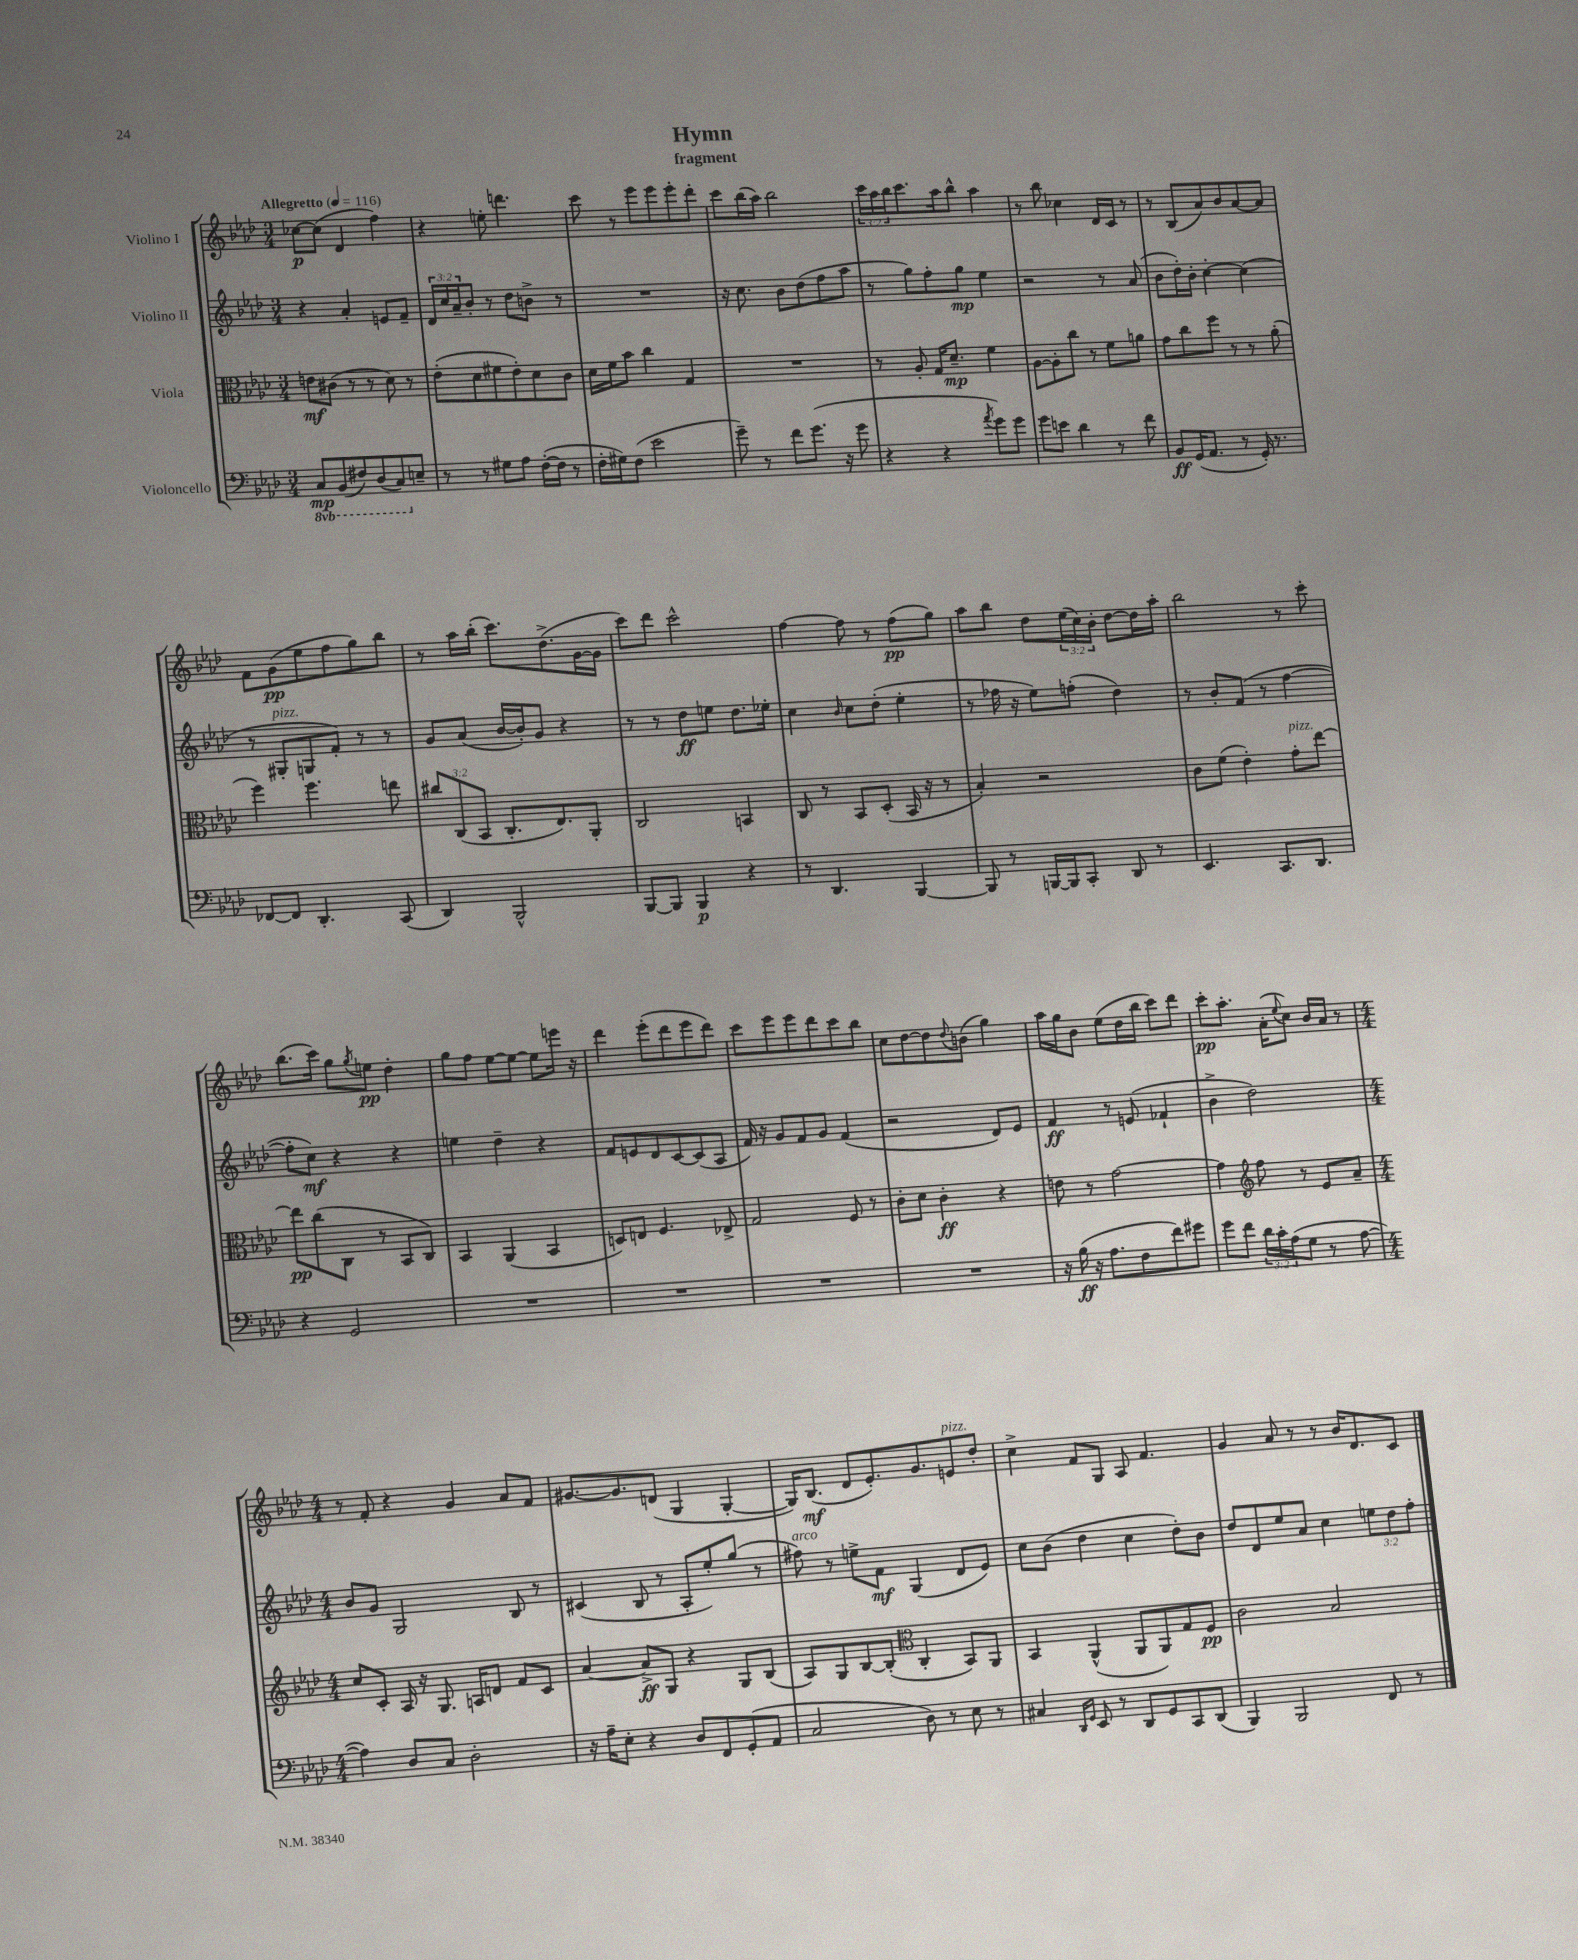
\header { title = "Hymn" subtitle = "fragment" }
<<
\new StaffGroup <<
\new Staff = "s0" \with { instrumentName = "Violino I" } {
    \clef treble \key aes \major \numericTimeSignature \time 3/4 \override Staff.TupletNumber.text = #tuplet-number::calc-fraction-text \tempo "Allegretto" 4 = 116
    ces''8~\p ces''8( des'4 f''4) |
    r4 e''8-. d'''4. |
    c'''8 r8 ees'''8 ees'''8 ees'''8-. des'''8-. |
    c'''8 bes''16( aes''16) bes''2 |
    \tuplet 3/2 { c'''16 aes''16 bes''16 } c'''8. aes''16 bes''8-^ aes''4 |
    r8 bes''8 ces''4 des'16 c'16 r8 |
    r8 bes8( aes'8) bes'8 aes'8~ aes'8 |
    f'8 g'8\pp( ees''8 f''8 g''8) bes''8 |
    r8 aes''16 bes''16-.( c'''8.) des''8.->( g'16~ g'16 |
    c'''8) des'''8 c'''2-^ |
    f''4~ f''8 r8 f''8\pp( g''8) |
    aes''8 bes''8 des''8 \tuplet 3/2 { ees''16( c''16) bes'16-. } des''8~ des''16 aes''16-. |
    bes''2 r8 c'''8-. |
    bes''8.( c'''16) g''8 \acciaccatura { g''8 } e''8\pp des''4-. |
    g''8 f''8 ees''8~ ees''8~ ees''8 e'''16 r16 |
    des'''4 ees'''8-.( des'''8 ees'''8 des'''8) |
    c'''8 ees'''8 ees'''8 des'''8 c'''8 bes''8 |
    c''8 des''8~ des''8 \appoggiatura { des''8 } b'8( g''4) |
    aes''16 g''16 bes'8 ees''8( des''16 bes''16 c'''8) des'''8 |
    c'''8-.\pp aes''8.-. aes'16-.( \appoggiatura { ees''8 } c''8) bes'16 aes'16 r8 |
    \numericTimeSignature \time 4/4 r8 f'8-. r4 g'4 aes'8 f'8 |
    gis'8.~ gis'8. d'8( g4 g4~-. |
    g16) bes8.\mf( des'8 ees'8.-.) g'8. e'8^\markup { \italic "pizz." } des''8-. |
    c''4-> f'8 g8 aes8 f'4. |
    g'4 aes'8 r8 r8 bes'16 des'8. c'8 \bar "|." |
}
\new Staff = "s1" \with { instrumentName = "Violino II" } {
    \clef treble \key aes \major \numericTimeSignature \time 3/4 \override Staff.TupletNumber.text = #tuplet-number::calc-fraction-text
    r4 aes'4-. e'8 f'8-- |
    \tuplet 3/2 { des'16 c''16 aes'16-- } bes'8-. r8 des''8 b'8-> r8 |
    R2. |
    r16 c''8. bes'8 des''8( f''8 aes''8 |
    r8 g''8) f''8-. g''8\mp ees''4 |
    r2 r8 aes'8( |
    bes'8 des''16-.) bes'16-. c''4~-. c''4( |
    r8 gis8-.^\markup { \italic "pizz." } g8 f'8-.) r8 r8 |
    g'8 aes'8( bes'16~ bes'16-.) g'8 r4 |
    r8 r8 des''8\ff e''8 des''8. ees''16-. |
    c''4 \grace { bes'16 } c''8 des''8-.( ees''4-. |
    r8 fes''16 r16 ees''8) f''8-.( des''4) |
    r8 bes'8-. f'8( r8 f''4~ |
    f''8-. c''8\mf) r4 r4 |
    e''4 des''4-- r4 |
    f'8 e'8 des'8 c'8~ c'8( aes8 |
    f'16) r16 g'8 f'8 g'8 f'4( |
    r2 des'8) ees'8 |
    f'4\ff r8 e'8( fes'4-! |
    bes'4-> des''2) |
    \numericTimeSignature \time 4/4 bes'8 g'8 g2 bes8 r8 |
    cis'4( bes8 r8 aes8-. ees''8-.) g''8( r8 |
    fis''8^\markup { \italic "arco" }) r8 e''8-> f'8\mf g4( des'8 ees'8) |
    c''8 bes'8( des''4 c''4 des''8-.) bes'8 |
    des''8 des'8 ees''8 aes'8 c''4 \tuplet 3/2 { e''8 des''8 f''8-. } \bar "|." |
}
\new Staff = "s2" \with { instrumentName = "Viola" } {
    \clef alto \key aes \major \numericTimeSignature \time 3/4 \override Staff.TupletNumber.text = #tuplet-number::calc-fraction-text
    e'8\mf cis'8( r8 r8 des'8) r8 |
    ees'8-.( des'8 fis'8 ees'8-.) des'8 c'8 |
    des'16 f'16 bes'8 c''4 g4 |
    R2. |
    r8 aes8-. g16 des'8.--\mp f'4 |
    aes8~ aes8-. c''8 r8 f'8 a'8 |
    g'8 c''8 f''8 r8 r8 aes'8-.( |
    f''4) f''4. e''8 |
    \tuplet 3/2 { cis''8 c8( bes,8 } c8.-. ees8.) aes,8-. |
    c2 b,4 |
    c8 r8 bes,8 des8-.( bes,16 r16 r8 |
    bes4-.) r2 |
    c'8 f'8( ees'4-.) g'8-.^\markup { \italic "pizz." } ees''8~ |
    ees''8\pp c''8( c8 r8 bes,8 c8) |
    bes,4 aes,4( bes,4 |
    d8) e8 f4. ees8-> |
    g2 f8 r8 |
    c'8-. des'8 c'4-.\ff r4 |
    e'8 r8 g'2~ |
    g'4 \clef treble f''8 r8 ees'8 aes'8-- |
    \numericTimeSignature \time 4/4 c''8 c'8-. aes16 r16 g8. a16 d'8 f'8 c'8 |
    aes'4~ aes'8->\ff g8 r4 g8 bes8( |
    aes8) g8 bes8~ bes8-.( \clef alto c4-. bes,8) aes,8 |
    bes,4 aes,4-^( aes,8 aes,8) g8 f8\pp |
    c'2 bes2 \bar "|." |
}
\new Staff = "s3" \with { instrumentName = "Violoncello" } {
    \clef bass \key aes \major \numericTimeSignature \time 3/4 \override Staff.TupletNumber.text = #tuplet-number::calc-fraction-text \set Staff.ottavationMarkups = #ottavation-simple-ordinals
    \ottava #-1 c,8\mp bes,,8( fis,8) des,8( c,8) \ottava #0 e8-- |
    r8 r8 gis8 aes8 f16~-.( f16 r8 |
    f16-. gis16) f8( ees'2 |
    g'8--) r8 f'8 g'8.( r16 g'8 |
    r4 r4 \acciaccatura { aes'8 } g'8) g'8 |
    g'8 e'8 des'4 r8 f'8 |
    bes,8\ff g,16( aes,8. r8 g,16-.) r8. |
    fes,8~ fes,8 des,4.-. c,8( |
    des,4) bes,,2-^ |
    bes,,8~ bes,,8 bes,,4\p r4 |
    r8 des,4. bes,,4~ |
    bes,,8 r8 b,,16~ b,,16 c,8-. des,8 r8 |
    ees,4. c,8. des,8. |
    r4 g,2 |
    R2. |
    R2. |
    R2. |
    R2. |
    r16 bes16\ff( r16 aes8. f8 f'8) gis'8 |
    g'8 f'8 \tuplet 3/2 { des'16 c'16-. aes16( } g8 r8 aes8~ |
    \numericTimeSignature \time 4/4 aes4) des8 c8 des2-. |
    r16 aes16-- ees8-. r4 des8 f,8 g,8-.( aes,8 |
    c2 des8) r8 ees8 r8 |
    cis4 \grace { des,16 g,16 } ees,8 r8 des,8 g,8 c,8 des,8( |
    bes,,4) bes,,2 f,8 r8 \bar "|." |
}
>>
>>
\layout { \context { \Score \remove "Bar_number_engraver" } }
